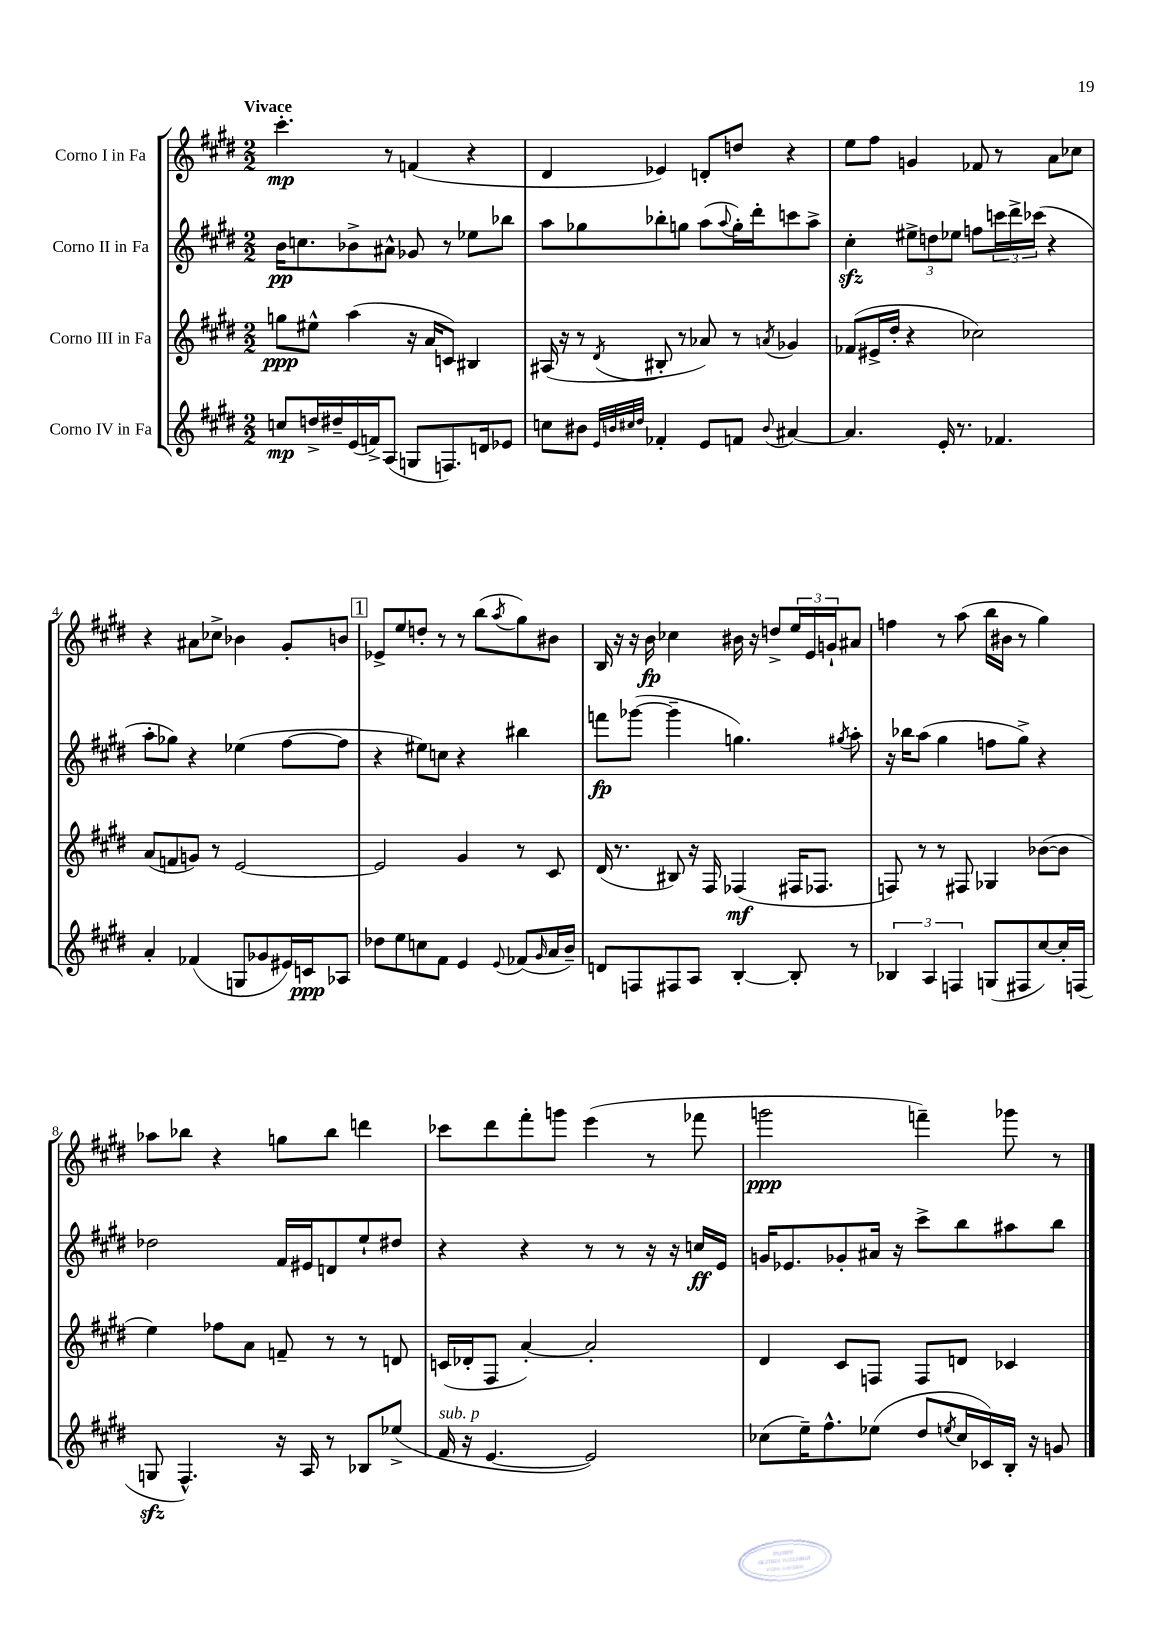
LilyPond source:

<<
\new StaffGroup <<
\new Staff = "s0" \with { instrumentName = "Corno I in Fa" } {
    \clef treble \key e \major \numericTimeSignature \time 2/2 \tempo "Vivace"
    cis'''4.-.\mp r8 f'4( r4 |
    dis'4 ees'4) d'8-. d''8 r4 |
    e''8 fis''8 g'4 fes'8 r8 a'8 ces''8 |
    r4 ais'8 ces''8-> bes'4 gis'8-. b'8 |
    \mark \markup { \box "1" } ees'8-> e''8 d''8-. r8 r8 b''8( \acciaccatura { a''8 } gis''8) bis'8 |
    b16 r16 r16 b'16\fp ces''4 bis'16 r16 d''8-> \tuplet 3/2 { e''16 e'16 g'16-! } ais'8 |
    f''4 r8 a''8( b''16 bis'16 r8 gis''4) |
    aes''8 bes''8 r4 g''8 bes''8 d'''4 |
    ces'''8 dis'''8 fis'''8-. g'''8 e'''4( r8 fes'''8 |
    g'''2\ppp f'''4--) ges'''8 r8 \bar "|." |
}
\new Staff = "s1" \with { instrumentName = "Corno II in Fa" } {
    \clef treble \key e \major \numericTimeSignature \time 2/2
    b'16\pp c''8. bes'8-> ais'8-^ ges'8 r8 ees''8 bes''8 |
    a''8 ges''8 bes''8-. g''8 a''8( \appoggiatura { a''8 } g''16-.) dis'''16-. c'''8 a''8-> |
    cis''4-.\sfz \tuplet 3/2 { eis''8-> d''8 ees''8 } f''8 \tuplet 3/2 { c'''16 dis'''16-> ces'''16( } r4 |
    a''8-. ges''8) r4 ees''4( fis''8~ fis''8 |
    \mark \markup { \box "1" } r4 eis''8) c''8 r4 bis''4 |
    f'''8\fp ges'''8~( ges'''4-- g''4.) \acciaccatura { gis''8 } a''8-. |
    r16 bes''16 a''8( gis''4 f''8 gis''8->) r4 |
    des''2 fis'16 eis'16 d'8 e''8-! dis''8 |
    r4 r4 r8 r8 r16 r16 c''16\ff e'16 |
    g'16 ees'8. ges'8-. ais'16 r16 cis'''8-> b''8 ais''8 b''8 \bar "|." |
}
\new Staff = "s2" \with { instrumentName = "Corno III in Fa" } {
    \clef treble \key e \major \numericTimeSignature \time 2/2
    g''8\ppp eis''8-^ a''4( r16 a'16 c'8) bis4 |
    ais16( r16 r8 \acciaccatura { dis'8 } bis8-. r8 aes'8) r8 \acciaccatura { a'8 } ges'4 |
    fes'8( eis'16-> dis''16-. r4 ces''2) |
    a'8( f'8 g'8) r8 e'2~ |
    \mark \markup { \box "1" } e'2 gis'4 r8 cis'8 |
    dis'16( r8. bis8) r16 fis16 fes4\mf( fis16 fes8. |
    f8) r8 r8 fis8 ges4 bes'8~( bes'8 |
    e''4) fes''8 a'8 f'8-- r8 r8 d'8 |
    c'16( des'16-. fis8 a'4~-.) a'2-. |
    dis'4 cis'8 f8 f8 d'8 ces'4 \bar "|." |
}
\new Staff = "s3" \with { instrumentName = "Corno IV in Fa" } {
    \clef treble \key e \major \numericTimeSignature \time 2/2
    c''8\mp d''16-> dis''16-- e'16( f'16->) a8( g8 f8.) d'16 ees'8 |
    c''8 bis'8 \grace { e'32 b'32 cis''32 dis''32 } fes'4-. e'8 f'8 \appoggiatura { b'8 } ais'4~ |
    ais'4. e'16-. r8. fes'4. |
    a'4-. fes'4( g8 ges'8 eis'16) c'16\ppp aes8 |
    \mark \markup { \box "1" } des''8 e''8 c''8 fis'8 e'4 \appoggiatura { e'8 } fes'8( \grace { gis'16 } a'16 b'16--) |
    d'8 f8 fis8 a8 b4~-. b8-. r8 |
    \tuplet 3/2 { bes4 a4 f4 } g8( fis8 cis''8~) cis''16-. f16( |
    g8\sfz fis4.-^) r16 a16 r8 bes8 ees''8->( |
    fis'16^\markup { \italic "sub. p" } r16 e'4.~ e'2) |
    ces''8( e''16--) fis''8.-^ ees''8( dis''8 \acciaccatura { e''8 } ces''16 ces'16) b16-. r16 g'8 \bar "|." |
}
>>
>>
